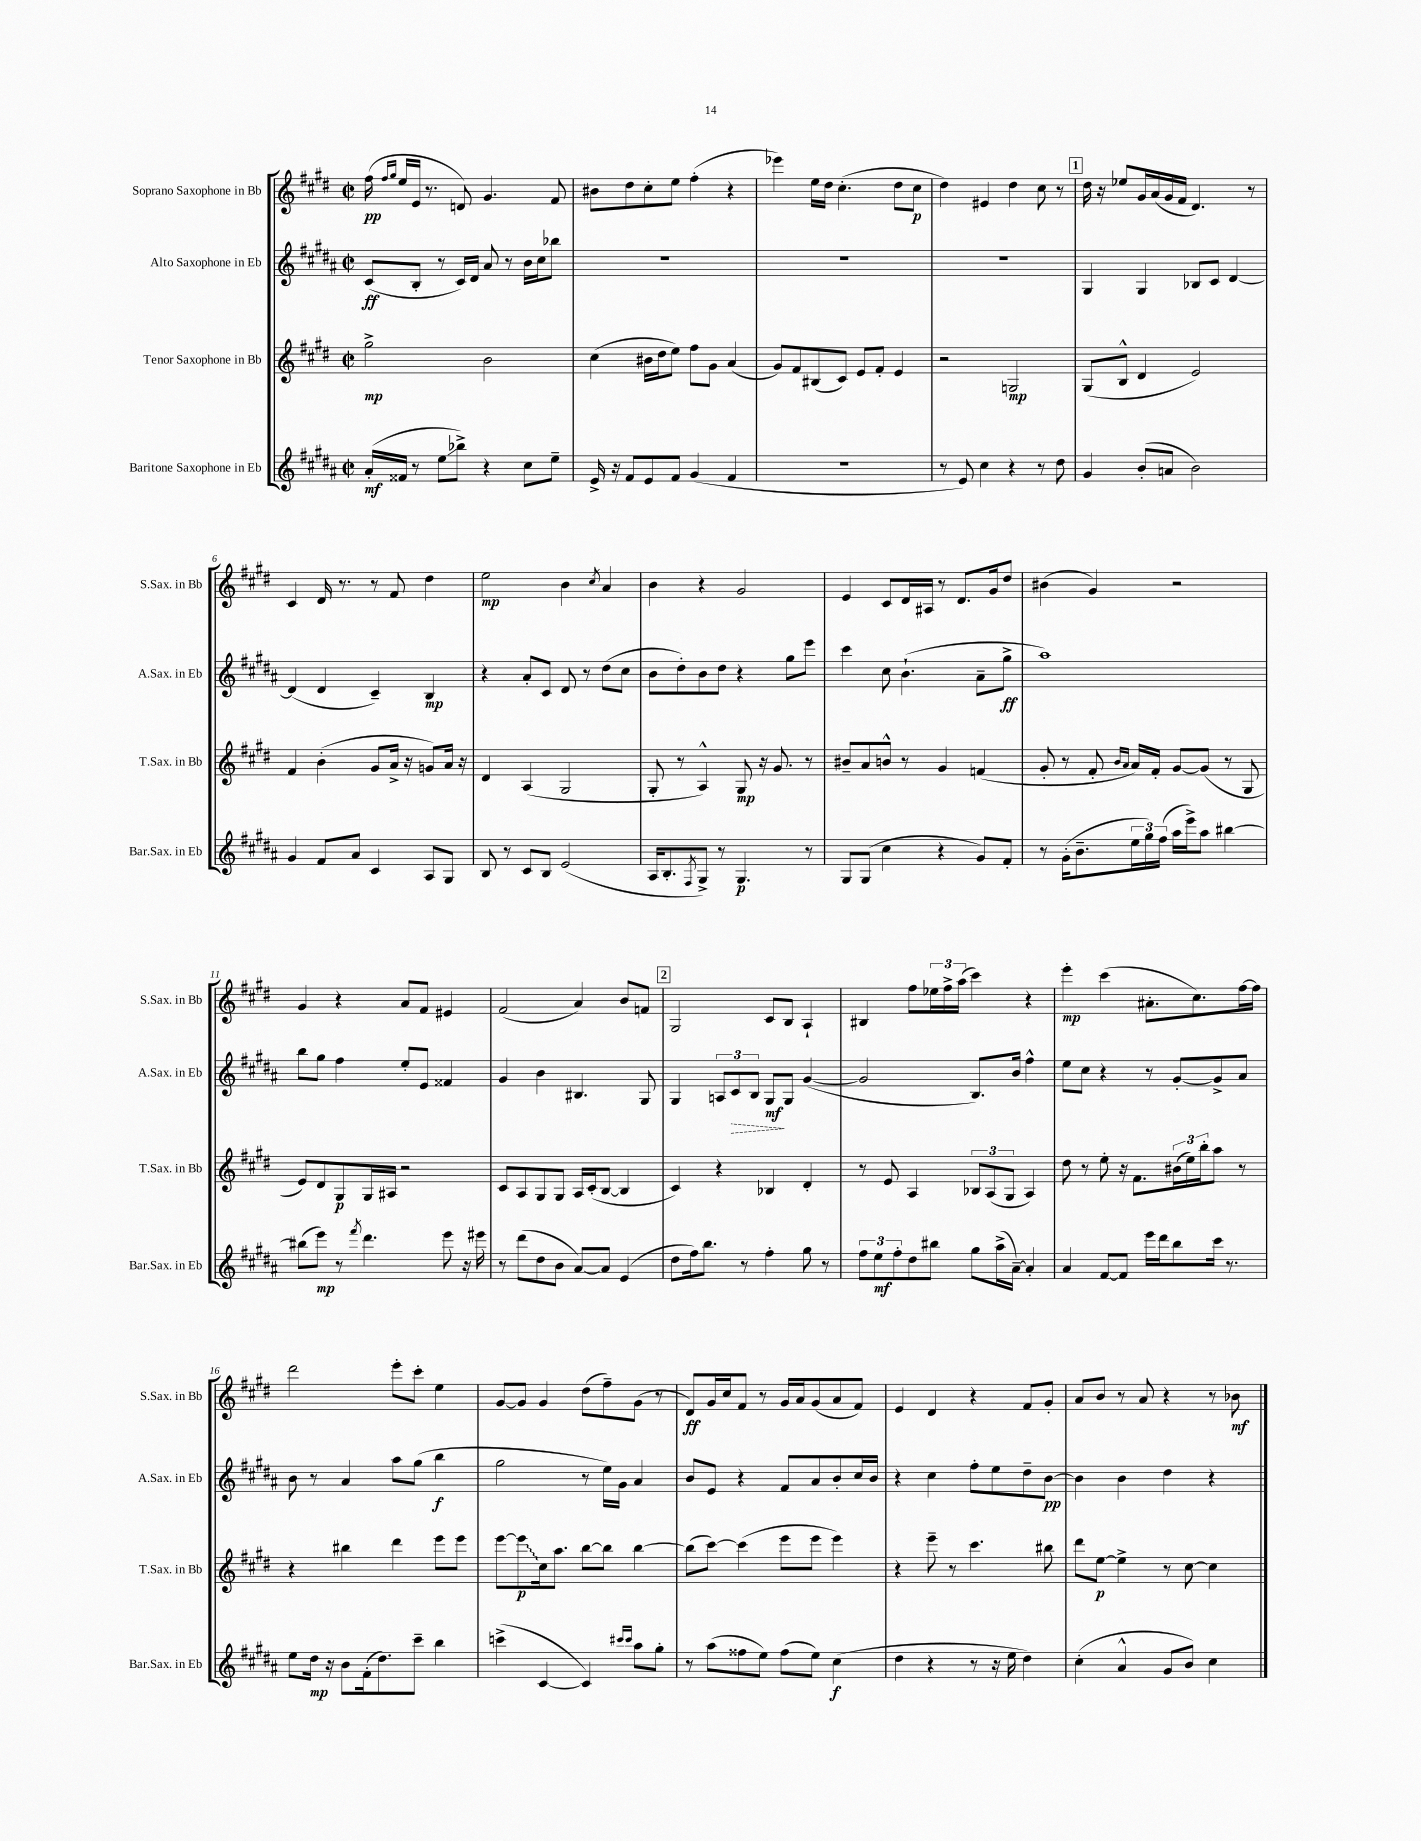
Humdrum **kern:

**kern	**kern	**kern	**kern
*staff4	*staff3	*staff2	*staff1
*clefG2	*clefG2	*clefG2	*clefG2
*k[f#c#g#d#a#]	*k[f#c#g#d#]	*k[f#c#g#d#a#]	*k[f#c#g#d#]
*M2/2	*M2/2	*M2/2	*M2/2
*met(c|)	*met(c|)	*met(c|)	*met(c|)
(16a#'	2gg#^	(8c#	(16ff#
.	.	.	16qqff#
.	.	.	16qqgg#
16f##	.	.	16ee
8r	.	8B'	16e
.	.	.	8.r
8ee	.	8r	.
8bb-^)	.	16c#)	8d)
.	.	16d#	.
4r	2b	8a#	4.g#
.	.	8r	.
8cc#	.	16b	.
.	.	16cc#	.
8ee~	.	8bb-	8f#
=	=	=	=
16e^	(4cc#	1r	8b#
16r	.	.	.
8f#	.	.	8dd#
8e	16b#	.	8cc#'
.	16dd#	.	.
8f#	8ee)	.	8ee
(4g#	8ff#	.	(4ff#'
.	8g#	.	.
4f#	(4a	.	4r
=	=	=	=
1r	8g#)	1r	4eee-)
.	8f#	.	.
.	(8B#	.	16ee
.	.	.	16dd#
.	8c#)	.	(4.cc#'
.	8e	.	.
.	8f#'	.	.
.	4e	.	8dd#
.	.	.	8cc#
=	=	=	=
8r	2r	1r	4dd#)
8e)	.	.	.
4cc#	.	.	4e#
4r	2G	.	4dd#
8r	.	.	8cc#
8dd#	.	.	8r
=	=	=	=
4g#	(8G#	4G#	16dd#
.	.	.	16r
.	8B^^	.	8ee-
(8b'	4d#	4G#	16g#
.	.	.	(16a
8a	.	.	16g#
.	.	.	16f#
2b)	2e)	8B-	4.d#)
.	.	8c#	.
.	.	[4d#	.
.	.	.	8r
=	=	=	=
4g#	4f#	(4d#]	4c#
8f#	(4b'	4d#	16d#
.	.	.	8.r
8a#	.	.	.
4c#	8g#	4c#~)	8r
.	16a^	.	8f#
.	16r	.	.
8A#	8g)	4B	4dd#
8G#	16a	.	.
.	16r	.	.
=	=	=	=
8B	4d#	4r	2ee
8r	.	.	.
8c#	(4A	8a#'	.
8B	.	8c#	.
(2e	2G#	8d#	4b
.	.	8r	.
.	.	.	8qcc#
.	.	(8dd#	4a
.	.	8cc#	.
=	=	=	=
16A#	8G#'	8b	4b
8.B'	.	.	.
.	8r	8dd#')	.
8qF#	.	.	.
8G#^)	4A^^)	8b	4r
8r	.	8dd#	.
4.G#	8G#	4r	2g#
.	16r	.	.
.	8.g#	.	.
.	.	8gg#	.
8r	8r	8eee	.
=	=	=	=
8G#	8b#~	4ccc#	4e
(8G#	8a	.	.
4cc#	8b^^	8cc#	8c#
.	8r	(4.b`	16d#
.	.	.	16A#
4r	4g#	.	8r
.	.	.	8.d#
8g#)	(4f	8a#~	.
.	.	.	16g#
8f#'	.	8gg#^	8dd#
=	=	=	=
8r	8g#'	1aa#)	(4b#
(16g#'	8r	.	.
8.b~	.	.	.
.	8f#'	.	4g#)
.	16qqb	.	.
.	16qqa	.	.
24ee	16a)	.	.
24gg#)	.	.	.
.	16f#'	.	.
(24ff#	.	.	.
16aa#	[8g#	.	2r
16eee^)	.	.	.
8aa#	(8g#]	.	.
[4bb#	8r	.	.
.	8G#	.	.
=	=	=	=
(8bb#]	8e)	8bb	4g#
8eee)	8d#	8gg#	.
8r	8G#	4ff#	4r
8qfff#	.	.	.
4.ddd#	16G#	.	.
.	16A#	.	.
.	2r	8ee'	8a
.	.	8e	8f#
8eee	.	4f##	4e#
16r	.	.	.
16eee#	.	.	.
=	=	=	=
8r	8c#	4g#	(2f#
(8ddd#	8A	.	.
8dd#	8G#	4b	.
8b	8G#	.	.
[8a#)	16A	4.B#	4a)
.	(16c#'	.	.
8a#]	[8B	.	.
(4e	4B]	.	8b
.	.	8G#	8f
=	=	=	=
8dd#	4c#)	4G#	2G#
16ff#)	.	.	.
8.bb	.	.	.
.	4r	12A	.
.	.	12c#	.
8r	.	.	.
.	.	12B	.
4ff#'	4B-	8G#	8c#
.	.	8G#	8B
8gg#	4d#'	([4g#	4A`
8r	.	.	.
=	=	=	=
12ff#	8r	2g#]	4B#
12ee	.	.	.
.	8e	.	.
12ff#'	.	.	.
8dd#	4A	.	8ff#
8bb#	.	.	24ee-
.	.	.	24ff#^
.	.	.	(24aa
8gg#	12B-	8.B)	4ccc#)
.	(12A	.	.
(16aa#^	.	.	.
.	12G#	.	.
[16a#~)	.	16b	.
4a#']	4A)	4ff#^^	4r
=	=	=	=
4a#	8dd#	8ee	4eee'
.	8r	8cc#	.
[8f#	8ee'	4r	(4ccc#
8f#]	16r	.	.
.	8.f#	.	.
16eee	.	8r	8.a#'
16ddd#	.	.	.
8bb	(24b#	[8g#'	.
.	24ee)	.	.
.	.	.	8.cc#)
.	24bb'	.	.
16ccc#	8aa	8g#^]	.
8.r	.	.	.
.	8r	8a#	[16ff#
.	.	.	16ff#]
=	=	=	=
8ee	4r	8b	2ddd#
16dd#	.	8r	.
16r	.	.	.
8b	4bb#	4a#	.
(16f#'	.	.	.
8.dd#)	.	.	.
.	4ddd#	8aa#	8eee'
8ccc#~	.	(8gg#	8ccc#'
4bb	8eee	4bb	4ee
.	8eee	.	.
=	=	=	=
(4ccc^	[8eee	2gg#	[8g#
.	8eee]	.	8g#]
[4c#	16cc#	.	4g#
.	8.aa	.	.
4c#])	[8bb	8r	(8dd#
.	8bb]	16ee)	8ff#~)
.	.	16g#	.
16qqccc#	.	.	.
16qqccc#	.	.	.
8aa#	[4bb	4a#	(8g#
8gg#'	.	.	8r
=	=	=	=
8r	(8bb]	8b	8d#)
(8aa#	[8ccc#)	8e	16g#
.	.	.	16cc#
8ff##	(4ccc#]	4r	8f#
8ee)	.	.	8r
(8ff##	8eee	8f#	16g#
.	.	.	16a
8ee)	8eee	8a#	(8g#
(4cc#	4eee)	8b'	8a
.	.	16cc#	8f#)
.	.	16b	.
=	=	=	=
4dd#	4r	4r	4e
4r	8eee~	4cc#	4d#
.	8r	.	.
8r	4.ccc#	8ff#'	4r
16r	.	8ee	.
16ee	.	.	.
4dd#)	.	8dd#~	8f#
.	8bb#	[8b	8g#'
=	=	=	=
(4cc#'	8ddd#	4b]	8a
.	[8ee	.	8b
4a#^^	4ee^]	4b	8r
.	.	.	8a
8g#	8r	4dd#	4r
8b)	[8cc#	.	.
4cc#	4cc#]	4r	8r
.	.	.	8b-
==	==	==	==
*-	*-	*-	*-
